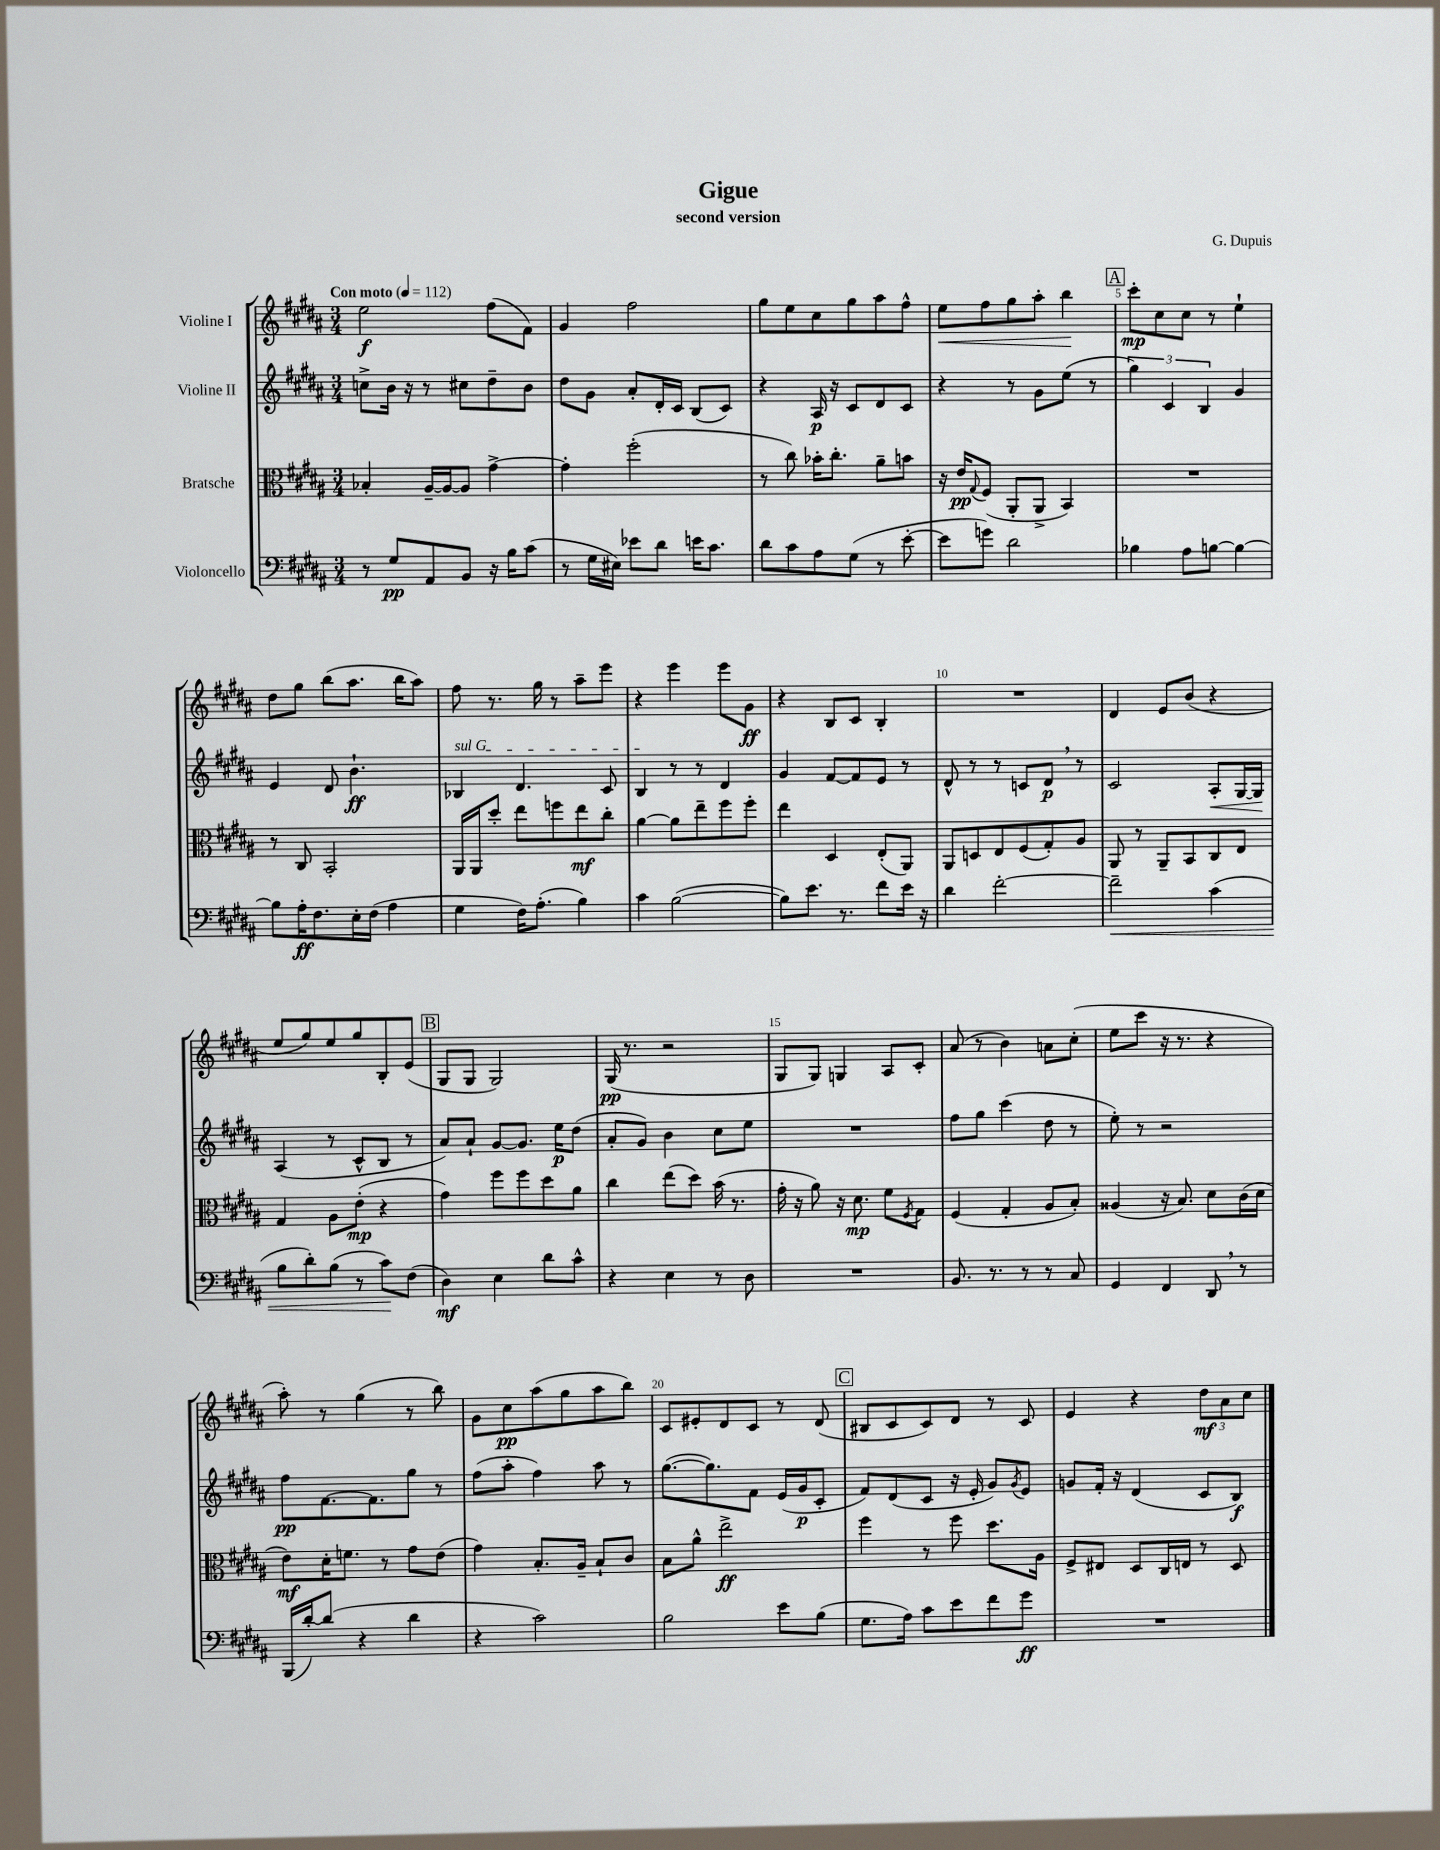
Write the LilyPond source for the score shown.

\header { title = "Gigue" composer = "G. Dupuis" subtitle = "second version" }
<<
\new StaffGroup <<
\new Staff = "s0" \with { instrumentName = "Violine I" } {
    \clef treble \key b \major \numericTimeSignature \time 3/4 \tempo "Con moto" 4 = 112
    e''2\f fis''8( fis'8) |
    gis'4 fis''2 |
    gis''8 e''8 cis''8 gis''8 ais''8 fis''8-^ |
    e''8\< fis''8 gis''8 ais''8-. b''4\! |
    \mark \markup { \box "A" } cis'''8-.\mp cis''8 cis''8 r8 e''4-! |
    dis''8 gis''8 b''8( ais''8. b''16 ais''8) |
    fis''8 r8. gis''16 r8 ais''8-- e'''8 |
    r4 e'''4 e'''8 gis'8\ff |
    r4 b8 cis'8 b4-. |
    R2. |
    dis'4 e'8 b'8( r4 |
    e''8 gis''8) e''8 gis''8 b8-. e'8( |
    \mark \markup { \box "B" } gis8 gis8 gis2) |
    gis16\pp( r8. r2 |
    gis8 gis8) g4 ais8 cis'8-. |
    ais'8( r8 b'4) a'8 cis''8-.( |
    e''8 cis'''8 r16 r8. r4 |
    ais''8-.) r8 gis''4( r8 b''8) |
    gis'8 cis''8\pp ais''8( gis''8 ais''8 b''8) |
    cis'8 eis'8-. dis'8 cis'8 r8 dis'8( |
    \mark \markup { \box "C" } bis8 cis'8 cis'8) dis'8 r8 cis'8 |
    e'4 r4 \tuplet 3/2 { dis''8\mf ais'8 cis''8 } \bar "|." |
}
\new Staff = "s1" \with { instrumentName = "Violine II" } {
    \clef treble \key b \major \numericTimeSignature \time 3/4
    c''8-> b'16 r16 r8 cis''8 dis''8-- b'8 |
    dis''8 gis'8 ais'8-. dis'16-. cis'16 b8( cis'8) |
    r4 ais16\p r16 cis'8 dis'8 cis'8 |
    r4 r8 gis'8 e''8( r8 |
    \mark \markup { \box "A" } \tuplet 3/2 { gis''4) cis'4 b4 } gis'4 |
    e'4 dis'8 b'4.-!\ff |
    \once \override TextSpanner.bound-details.left.text = \markup { \italic "sul G" } bes4\startTextSpan dis'4. cis'8 |
    b4\stopTextSpan r8 r8 dis'4 |
    gis'4 fis'8~ fis'8 e'8 r8 |
    dis'8-^ r8 r8 c'8 dis'8\p \breathe r8 |
    cis'2 ais8-.\< gis16~ gis16\! |
    ais4( r8 cis'8-^ b8 r8 |
    \mark \markup { \box "B" } ais'8) ais'8-! gis'8~ gis'8. e''16\p dis''8( |
    ais'8-. gis'8) b'4 cis''8 e''8 |
    R2. |
    fis''8 gis''8 cis'''4( dis''8 r8 |
    e''8-.) r8 r2 |
    fis''8\pp fis'8.~ fis'8. gis''8 r8 |
    fis''8( ais''8-. fis''4) ais''8 r8 |
    gis''8.~( gis''8.) fis'8 e'16( gis'16\p cis'8-. |
    \mark \markup { \box "C" } fis'8) dis'8( cis'8 r16 e'16-. gis'8) \acciaccatura { gis'8 } e'8 |
    g'8 fis'16-. r16 dis'4( cis'8 b8\f) \bar "|." |
}
\new Staff = "s2" \with { instrumentName = "Bratsche" } {
    \clef alto \key b \major \numericTimeSignature \time 3/4
    bes4-. ais16~-- ais16~ ais8 gis'4~-> |
    gis'4-. fis''2-.( |
    r8 cis''8) bes'16-. cis''8.-. ais'8-- b'8 |
    r16 e'16\pp \appoggiatura { gis8 } fis8( ais,8-. ais,8-> b,4) |
    \mark \markup { \box "A" } R2. |
    r8 cis8 b,2-. |
    ais,16 ais,16 dis''8-. e''8 f''8 e''8\mf cis''8-. |
    ais'4~ ais'8 e''8-- fis''8 fis''8-. |
    e''4 dis4 e8-.( ais,8) |
    ais,8 d8 e8 fis8( gis8-.) ais8 |
    ais,8 r8 ais,8-- b,8 cis8 e8 |
    gis4 ais8 e'8-.\mp( r4 |
    \mark \markup { \box "B" } gis'4) fis''8 fis''8 dis''8 ais'8 |
    cis''4 e''8( dis''8) b'16( r8. |
    gis'16-. r16 ais'8) r16 dis'8.\mp fis'8 \acciaccatura { fis8 } gis8 |
    fis4( gis4-. ais8 b8-.) |
    aisis4( r16 b8.) dis'8 cis'16( dis'16 |
    e'8\mf) dis'16-. f'8. r8 gis'8 e'8( |
    gis'4) b8.-. ais16-- b8-! cis'8 |
    b8 ais'8-^ e''2->\ff |
    \mark \markup { \box "C" } fis''4 r8 fis''8 dis''8. ais16 |
    fis8-> eis8 dis8 cis16 e16 r8 dis8 \bar "|." |
}
\new Staff = "s3" \with { instrumentName = "Violoncello" } {
    \clef bass \key b \major \numericTimeSignature \time 3/4
    r8 gis8\pp ais,8 b,8 r16 b16 cis'8( |
    r8 gis16 eis16) ees'8 dis'8 e'16 cis'8. |
    dis'8 cis'8 ais8 gis8( r8 e'8~-. |
    e'8 g'8) dis'2 |
    \mark \markup { \box "A" } bes4 ais8 b8~ b4~ |
    b8 ais16-.\ff fis8. e16-. fis16( ais4 |
    gis4 fis16) ais8.-.( b4) |
    cis'4 b2~( |
    b8) e'8. r8. fis'8 e'16 r16 |
    dis'4 fis'2~-. |
    fis'2--\< cis'4( |
    b8 dis'8-.) b8( r8 cis'8\!) fis8( |
    \mark \markup { \box "B" } dis4\mf) e4 dis'8 cis'8-^ |
    r4 e4 r8 dis8 |
    R2. |
    b,8. r8. r8 r8 cis8 |
    gis,4 fis,4 dis,8 \breathe r8 |
    b,,16( dis'16~-.) dis'8( r4 dis'4 |
    r4 cis'2) |
    b2 e'8 b8( |
    \mark \markup { \box "C" } gis8. ais16) cis'8 e'8 fis'8 gis'8\ff |
    R2. \bar "|." |
}
>>
>>
\layout { \context { \Score \override BarNumber.break-visibility = ##(#f #t #t) barNumberVisibility = #(every-nth-bar-number-visible 5) } }
